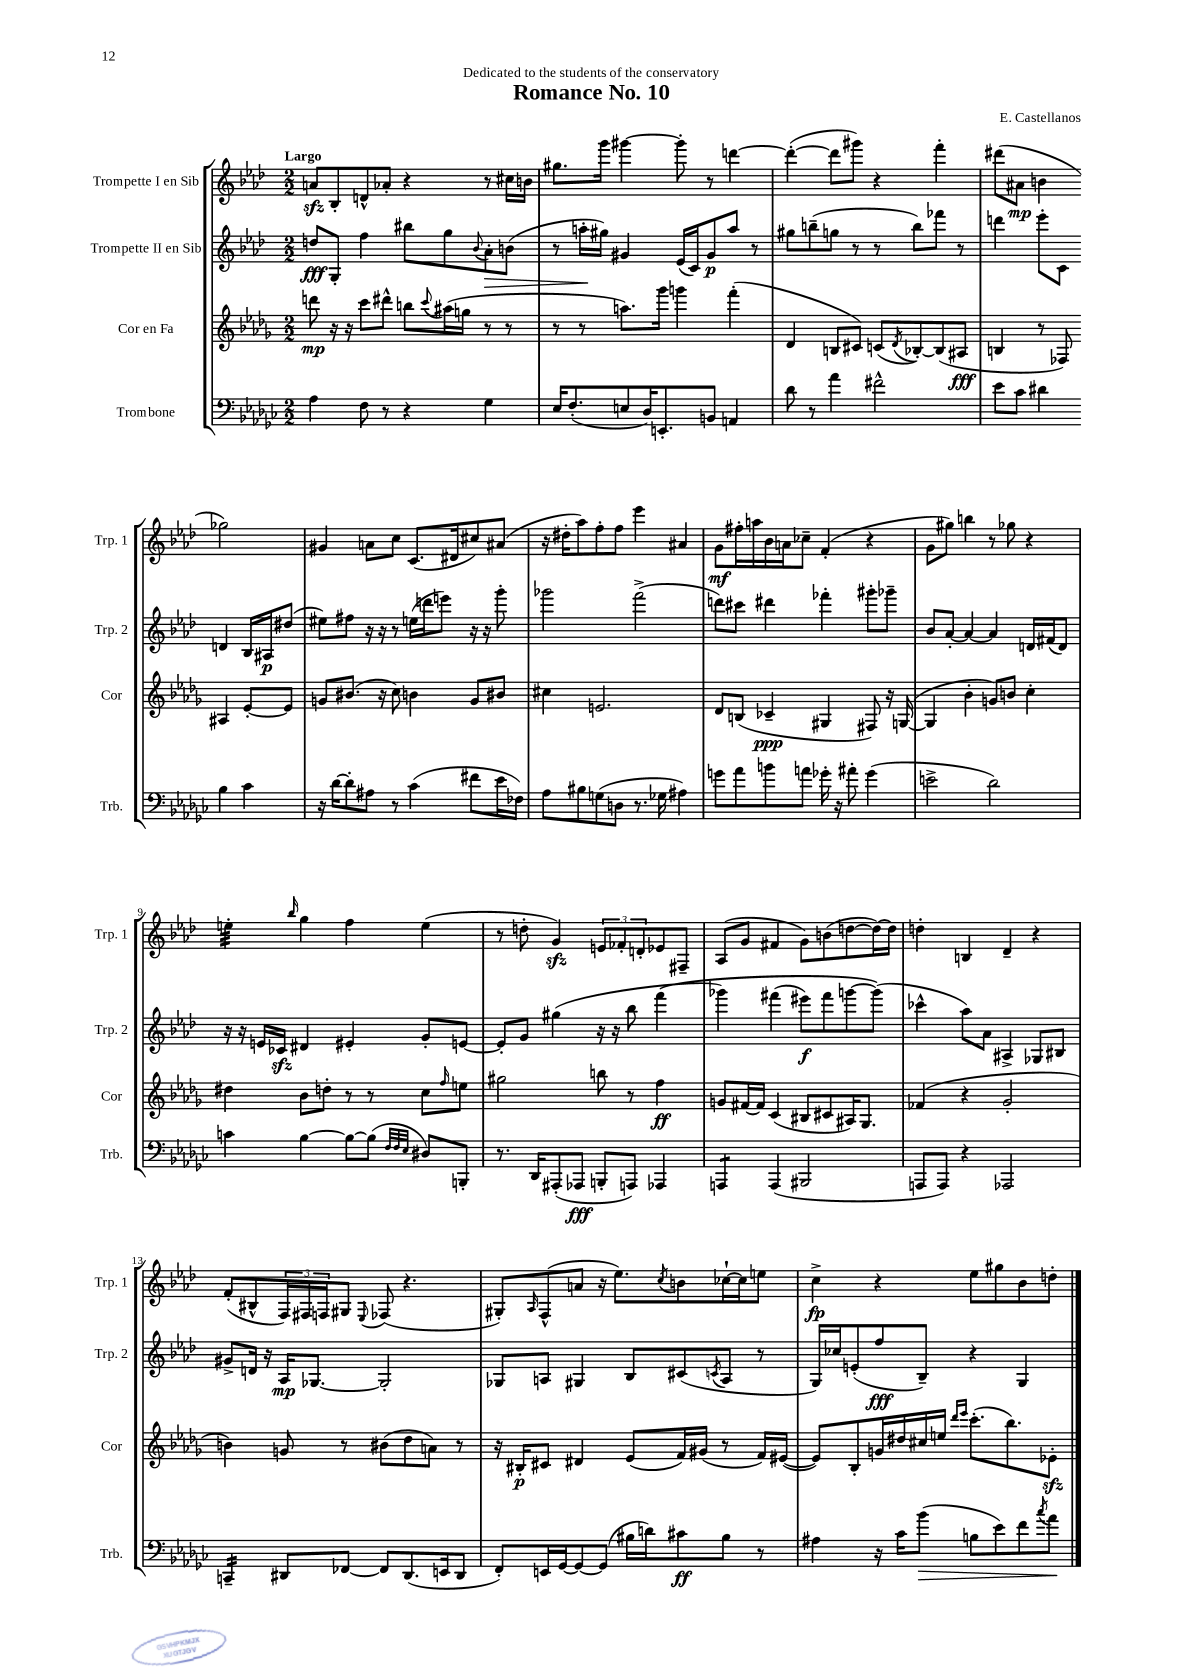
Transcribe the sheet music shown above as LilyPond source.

\header { title = "Romance No. 10" composer = "E. Castellanos" dedication = "Dedicated to the students of the conservatory" }
<<
\new StaffGroup <<
\new Staff = "s0" \with { instrumentName = "Trompette I en Sib" shortInstrumentName = "Trp. 1" } {
    \clef treble \key aes \major \numericTimeSignature \time 2/2 \tempo "Largo"
    a'8\sfz bes8-. d'8-^ aes'8-. r4 r8 cis''16 b'16 |
    gis''8. g'''16 gis'''4~ gis'''8-. r8 d'''4~ |
    d'''4~-.( d'''8 gis'''8) r4 f'''4-. |
    dis'''8( ais'8\mp b'4 ges''2) |
    gis'4 a'8 c''8 c'8.( dis'16 cis''8) ais'8( |
    r16 dis''16-. aes''8) f''8-. f''8 ees'''4 ais'4 |
    g'8\mf fis''16-. a''16 bes'16 a'16 ces''8-- f'4-.( r4 |
    g'8 gis''8) b''4 r8 ges''8 r4 |
    e''4:32-. \grace { bes''16 } g''4 f''4 e''4( |
    r8 d''8-. g'4\sfz) \tuplet 3/2 { e'8 fes'8-. d'8-. } ees'8 fis8-- |
    aes8( g'8 fis'4 g'8) b'8( d''8~ d''16~) d''16 |
    d''4-. b4 des'4-- r4 |
    f'8-.( bis8-^ \tuplet 3/2 { f16) fis16 f16 } gis8 \appoggiatura { ees8 } fes8( r4. |
    gis8-.) \grace { aes16 } f8-^( a'8 r16 ees''8.) \acciaccatura { c''8 } b'8 ces''16~-! ces''16 e''8 |
    c''4->\fp r4 ees''8 gis''8 bes'8 d''8-. \bar "|." |
}
\new Staff = "s1" \with { instrumentName = "Trompette II en Sib" shortInstrumentName = "Trp. 2" } {
    \clef treble \key aes \major \numericTimeSignature \time 2/2
    d''8\fff g8-. f''4 bis''8 g''8 \appoggiatura { bes'8 } aes'8-.\> b'8( |
    r8 a''16-.\! gis''16) gis'4 ees'16( c'16) gis'8\p a''8 r8 |
    gis''8 b''8--( g''8 r8 r8 b''8) fes'''8 r8 |
    d'''4 ees'''8-. c'8 d'4 bes16 ais16\p dis''8( |
    eis''8) fis''8 r16 r16 r8 e''16( d'''16 e'''8) r16 r16 g'''8-. |
    ges'''2 f'''2->( |
    d'''8) cis'''8 dis'''4 fes'''4-. gis'''8-. ges'''8-- |
    bes'8 aes'8~-. aes'4~ aes'4 d'16 fis'16( d'8) |
    r16 r16 e'16 ces'16\sfz dis'4 eis'4-. g'8-. e'8~ |
    e'8-. g'8 gis''4( r16 r16 bes''8 f'''4\( |
    ges'''4) fis'''4( eis'''8\f) fis'''8 g'''8~ g'''8(\) |
    ces'''4-^ aes''8) aes'8 ais4-> ges8 bis8 |
    gis'8-> d'16 r16 aes16\mp ges8.~ ges2-. |
    ges8 a8 gis4 bes8 cis'8( \acciaccatura { c'8 } a8 r8 |
    g16) ces''16 e'8-.( f''8\fff bes8--) r4 g4 \bar "|." |
}
\new Staff = "s2" \with { instrumentName = "Cor en Fa" shortInstrumentName = "Cor" } {
    \clef treble \key des \major \numericTimeSignature \time 2/2
    d'''8\mp r16 r16 c'''8 dis'''8-^ b''8 \appoggiatura { c'''8 } ais''16( g''16 r8 r8 |
    r8 r8 a''8.) ges'''16 g'''4 f'''4-.( |
    des'4 b8 cis'8) c'8( \acciaccatura { des'8 } bes8~-.) bes8( ais8\fff |
    b4 r8 fes8) ais4 ees'8~-. ees'8 |
    g'8 bis'8.( r16 c''8) b'4 g'8 bis'8 |
    cis''4 e'2. |
    des'8 b8( ces'4--\ppp gis4 fis8) r16 g16~( |
    g4 bes'4-. g'8) b'8 c''4-. |
    dis''4 bes'8 d''8-. r8 r8 c''8 \grace { f''16 } e''8 |
    gis''2 b''8 r8 f''4\ff |
    g'8 fis'16~ fis'16 c'4( bis8 cis'8 ais16) ges8. |
    fes'4( r4 ges'2-. |
    b'4) g'8 r8 bis'8( des''8 a'8) r8 |
    r16 bis16-.\p cis'8 dis'4 ees'8( f'16) gis'16( r8 f'16) eis'16~( |
    eis'8) bes8-. g'16 dis''16 cis''16 e''16 \grace { des'''16 ees'''16 } c'''8.-.( bes''8.) ees'8-.\sfz \bar "|." |
}
\new Staff = "s3" \with { instrumentName = "Trombone" shortInstrumentName = "Trb." } {
    \clef bass \key ges \major \numericTimeSignature \time 2/2
    aes4 f8 r8 r4 ges4 |
    ees16 f8.-.( e8 des16) e,8.-. b,8 a,4 |
    des'8 r8 aes'4 fis'2-^ |
    ees'8 ces'8 dis'4 bes4 ces'4 |
    r16 des'16~ des'8-. ais8 r8 ces'4( fis'8 ees'16 fes16) |
    aes8 bis8 g8( d8 r8. ges16 ais4) |
    g'8 aes'8 b'8 a'8 ges'16-. r16 ais'8-. ges'4( |
    e'2-> des'2) |
    c'4 bes4~ bes8~ bes8( \grace { f32 f32 ees32 } dis8) b,,8-. |
    r8. des,16 ais,,8-.( aes,,8\fff b,,8-. a,,8) aes,,4 |
    a,,4:8 a,,4( bis,,2 |
    a,,8 a,,8) r4 aes,,2 |
    c,4:16-- dis,8 fes,8~ fes,8 dis,8.( e,16 dis,8 |
    f,8-.) e,16 ges,16~ ges,8~ ges,8( bis16 d'16) cis'8\ff bis8 r8 |
    ais4 r16 ces'16 bes'8\>( b8 ees'8) f'8 \acciaccatura { ces''8 } aes'8\! \bar "|." |
}
>>
>>
